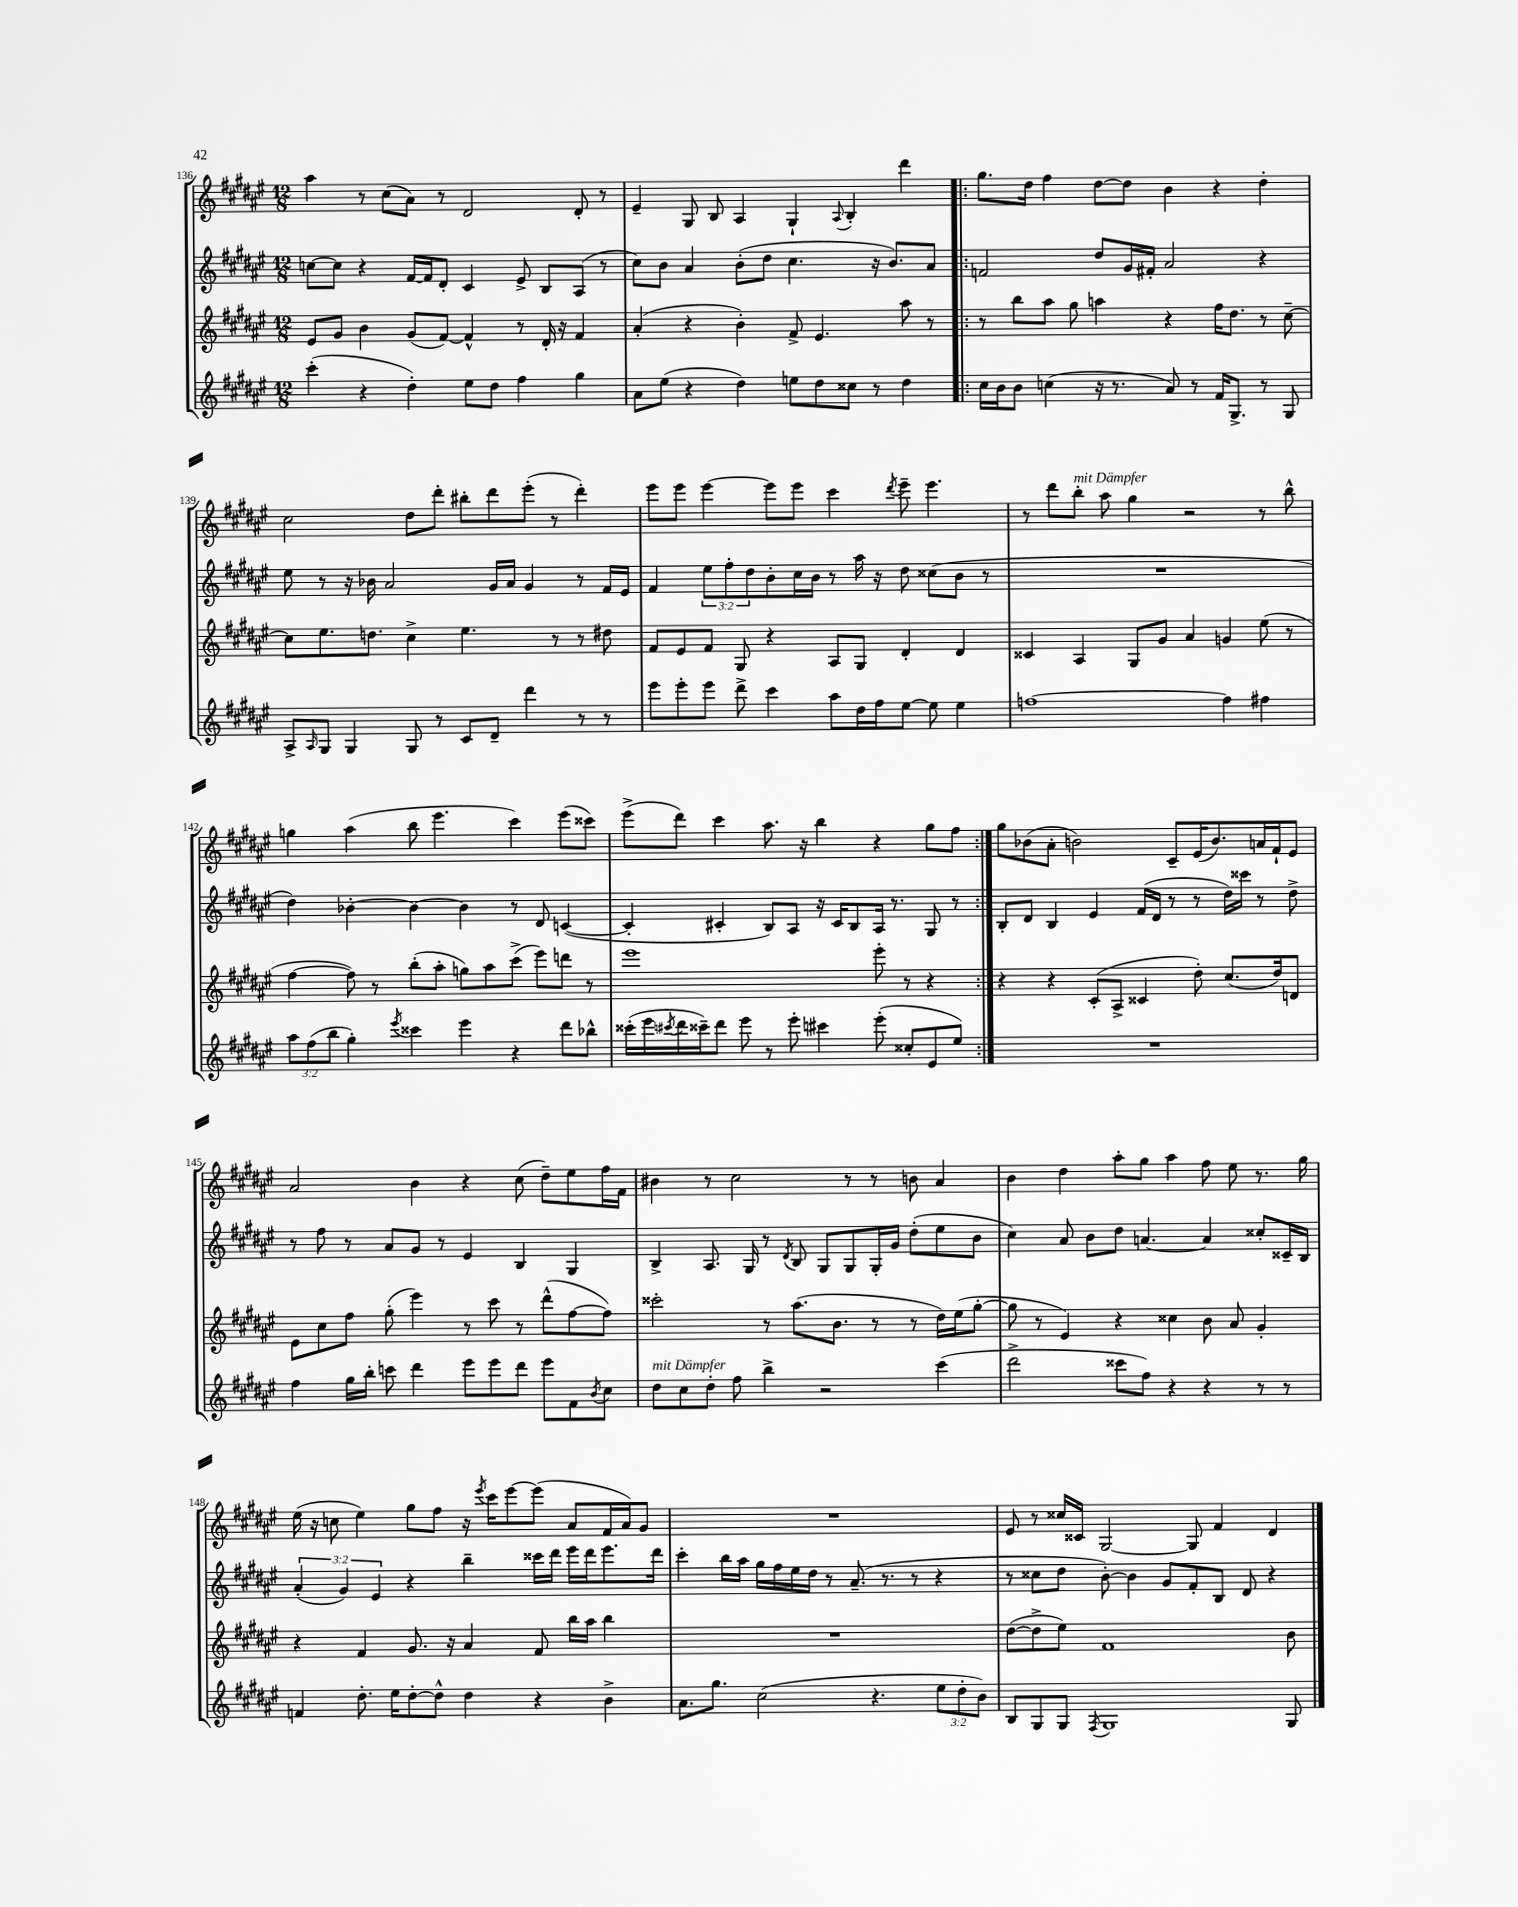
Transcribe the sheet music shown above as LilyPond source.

<<
\new StaffGroup <<
\new Staff = "s0" {
    \clef treble \key fis \major \numericTimeSignature \time 12/8
    ais''4 r8 cis''8( ais'8) r8 dis'2 dis'8-. r8 |
    eis'4-- gis8 b8 ais4 gis4-! \appoggiatura { ais8 } b4-. dis'''4 |
    \repeat volta 2 { gis''8. dis''16 fis''4 dis''8~ dis''8 b'4 r4 dis''4-. |
    cis''2 dis''8 dis'''8-. bis''8-. dis'''8 eis'''8-.( r8 dis'''4-.) |
    eis'''8 eis'''8 eis'''4~ eis'''8 eis'''8 cis'''4 \acciaccatura { dis'''8 } eis'''8-- eis'''4. |
    r8 dis'''8 b''8-.^\markup { \italic "mit Dämpfer" } ais''8 gis''4 r2 r8 b''8-^ |
    g''4 ais''4( b''8 eis'''4. cis'''4) eis'''8( cisis'''8) |
    eis'''8->( dis'''8) cis'''4 ais''8. r16 b''4 r4 gis''8 fis''8 | }
    gis''8 bes'8( ais'8-. b'2) cis'8-- eis'16( b'8.) a'16 fis'16-! eis'8 |
    ais'2 b'4 r4 cis''8( dis''8--) eis''8 fis''16 fis'16 |
    bis'4 r8 cis''2 r8 r8 b'8 ais'4 |
    b'4 dis''4 ais''8-. gis''8 ais''4 fis''8 eis''8 r8. gis''16 |
    eis''16( r16 c''8 eis''4) gis''8 fis''8 r16 \acciaccatura { eis'''8 } cis'''16 eis'''8~ eis'''8( ais'8 fis'16 ais'16) gis'8 |
    R1. |
    eis'8 r8 cisis''16 cisis'16 gis2~ gis8 fis'4 dis'4 \bar "|." |
}
\new Staff = "s1" {
    \clef treble \key fis \major \numericTimeSignature \time 12/8 \override Staff.TupletNumber.text = #tuplet-number::calc-fraction-text
    c''8~ c''8 r4 fis'16~ fis'16 dis'8-. cis'4 eis'8-> b8 ais8( r8 |
    cis''8) b'8 ais'4 b'8-.( dis''8 cis''4. r16 b'8.) ais'8 |
    \repeat volta 2 { f'2 dis''8 gis'16 fis'16-. ais'2 r4 |
    eis''8 r8 r16 bes'16 ais'2 gis'16 ais'16 gis'4 r8 fis'16 eis'16 |
    fis'4 \tuplet 3/2 { eis''8 fis''8-. dis''8 } b'8-. cis''16 b'16 r8 ais''16 r16 dis''8 cisis''8( b'8 r8 |
    R1. |
    dis''4) bes'4~-. bes'4~ bes'4 r8 dis'8 c'4~( |
    c'4-. cis'4-. b8) ais8 r16 cis'16 b8 ais16 r8. gis8 r8 | }
    b8-. dis'8 b4 eis'4 fis'16( dis'16 r8 r8 dis''16) cisis'''16 r8 dis''8-> |
    r8 fis''8 r8 ais'8 gis'8 r8 eis'4 b4 gis4 |
    b4-> ais8. gis16 r8 \acciaccatura { dis'8 } b8 gis8 gis8 gis16-. gis'16 dis''8-.( eis''8 b'8 |
    cis''4) ais'8 b'8 dis''8 a'4.~ a'4 cisis''8-. cisis'16-- b16 |
    \tuplet 3/2 { ais'4-.( gis'4) eis'4 } r4 b''4-- cisis'''16 dis'''16 eis'''16 dis'''16 eis'''8. dis'''16 |
    cis'''4-. b''16 ais''16 gis''16 fis''16 eis''16 dis''16 r8 ais'8.--( r8. r8 r4 |
    r8 cisis''8 dis''8 b'8~-.) b'4 gis'8 fis'8-. b8 dis'8 r4 \bar "|." |
}
\new Staff = "s2" {
    \clef treble \key fis \major \numericTimeSignature \time 12/8
    eis'8 gis'8 b'4 gis'8( fis'8~) fis'4-^ r8 dis'16-. r16 fis'4 |
    ais'4-.( r4 b'4-.) fis'8-> eis'4. ais''8 r8 |
    \repeat volta 2 { r8 b''8 ais''8 gis''8 a''4 r4 fis''16 dis''8. r8 cis''8~-- |
    cis''8 eis''8. d''8. cis''4-> eis''4. r8 r8 dis''8 |
    fis'8 eis'8 fis'8 gis8 r4 ais8 gis8 dis'4-. dis'4 |
    cisis'4 ais4 gis8 gis'8 ais'4 g'4 eis''8( r8 |
    fis''4~ fis''8) r8 b''8-.( ais''8-. g''8) ais''8 cis'''8->( eis'''8) d'''8 r8 |
    eis'''1 eis'''8-. r8 r4 | }
    r4 r4 cis'8-.( ais8-> cisis'4 dis''8-.) cis''8.( dis''16) d'8 |
    eis'8 cis''8 fis''8 gis''8-.( eis'''4) r8 cis'''8 r8 dis'''8-^( fis''8~ fis''8) |
    cisis'''2-. r8 ais''8.( b'8. r8 r8 dis''16) eis''16( gis''8~-. |
    gis''8 r8 eis'4) r4 cisis''4 b'8 ais'8 gis'4-. |
    r4 fis'4 gis'8. r16 ais'4 fis'8 b''16 ais''16 b''4 |
    R1. |
    dis''8~( dis''8-> eis''8) fis'1 b'8 \bar "|." |
}
\new Staff = "s3" {
    \clef treble \key fis \major \numericTimeSignature \time 12/8 \override Staff.TupletNumber.text = #tuplet-number::calc-fraction-text
    cis'''4-.( r4 dis''4-.) eis''8 dis''8 fis''4 gis''4 |
    ais'8 eis''8( r4 dis''4) e''8 dis''8 cisis''8 r8 dis''4 |
    \repeat volta 2 { cis''16 b'16 b'8 c''4( r16 r8. ais'8) r8 fis'16 gis8.-> r8 gis8 |
    ais8-> \grace { ais16 } gis8 gis4 gis8 r8 cis'8 dis'8-- dis'''4 r8 r8 |
    eis'''8 eis'''8-. eis'''8 dis'''8-> cis'''4 ais''8 dis''16 fis''16 eis''8~ eis''8 eis''4 |
    f''1~ f''4 fis''4 |
    \tuplet 3/2 { ais''8 fis''8( b''8 } gis''4-.) \acciaccatura { eis'''8 } cisis'''4 eis'''4 r4 dis'''8 bes''8-^ |
    cisis'''16-.( eis'''16 \acciaccatura { cis'''8 } dis'''16 cisis'''16--) dis'''8 eis'''8 r8 eis'''8-. cis'''4 eis'''8-.( cisis''8-. eis'8 eis''8) | }
    R1. |
    fis''4 gis''16 b''16-. c'''8 dis'''4 eis'''8 eis'''8 dis'''8 eis'''8 fis'8 \acciaccatura { b'8 } cis''8 |
    dis''8^\markup { \italic "mit Dämpfer" } cis''8 dis''8-. fis''8 b''4-> r2 cis'''4( |
    dis'''2-> cisis'''8 fis''8) r4 r4 r8 r8 |
    f'4 dis''8.-. eis''16 dis''8~-. dis''8-^ dis''4 r4 b'4-> |
    ais'8. gis''8. cis''2( r4. \tuplet 3/2 { eis''8 dis''8-. b'8) } |
    b8 gis8 gis8 \acciaccatura { fis8 } gis1 gis8 \bar "|." |
}
>>
>>
\layout { \context { \Score currentBarNumber = #136 } }
